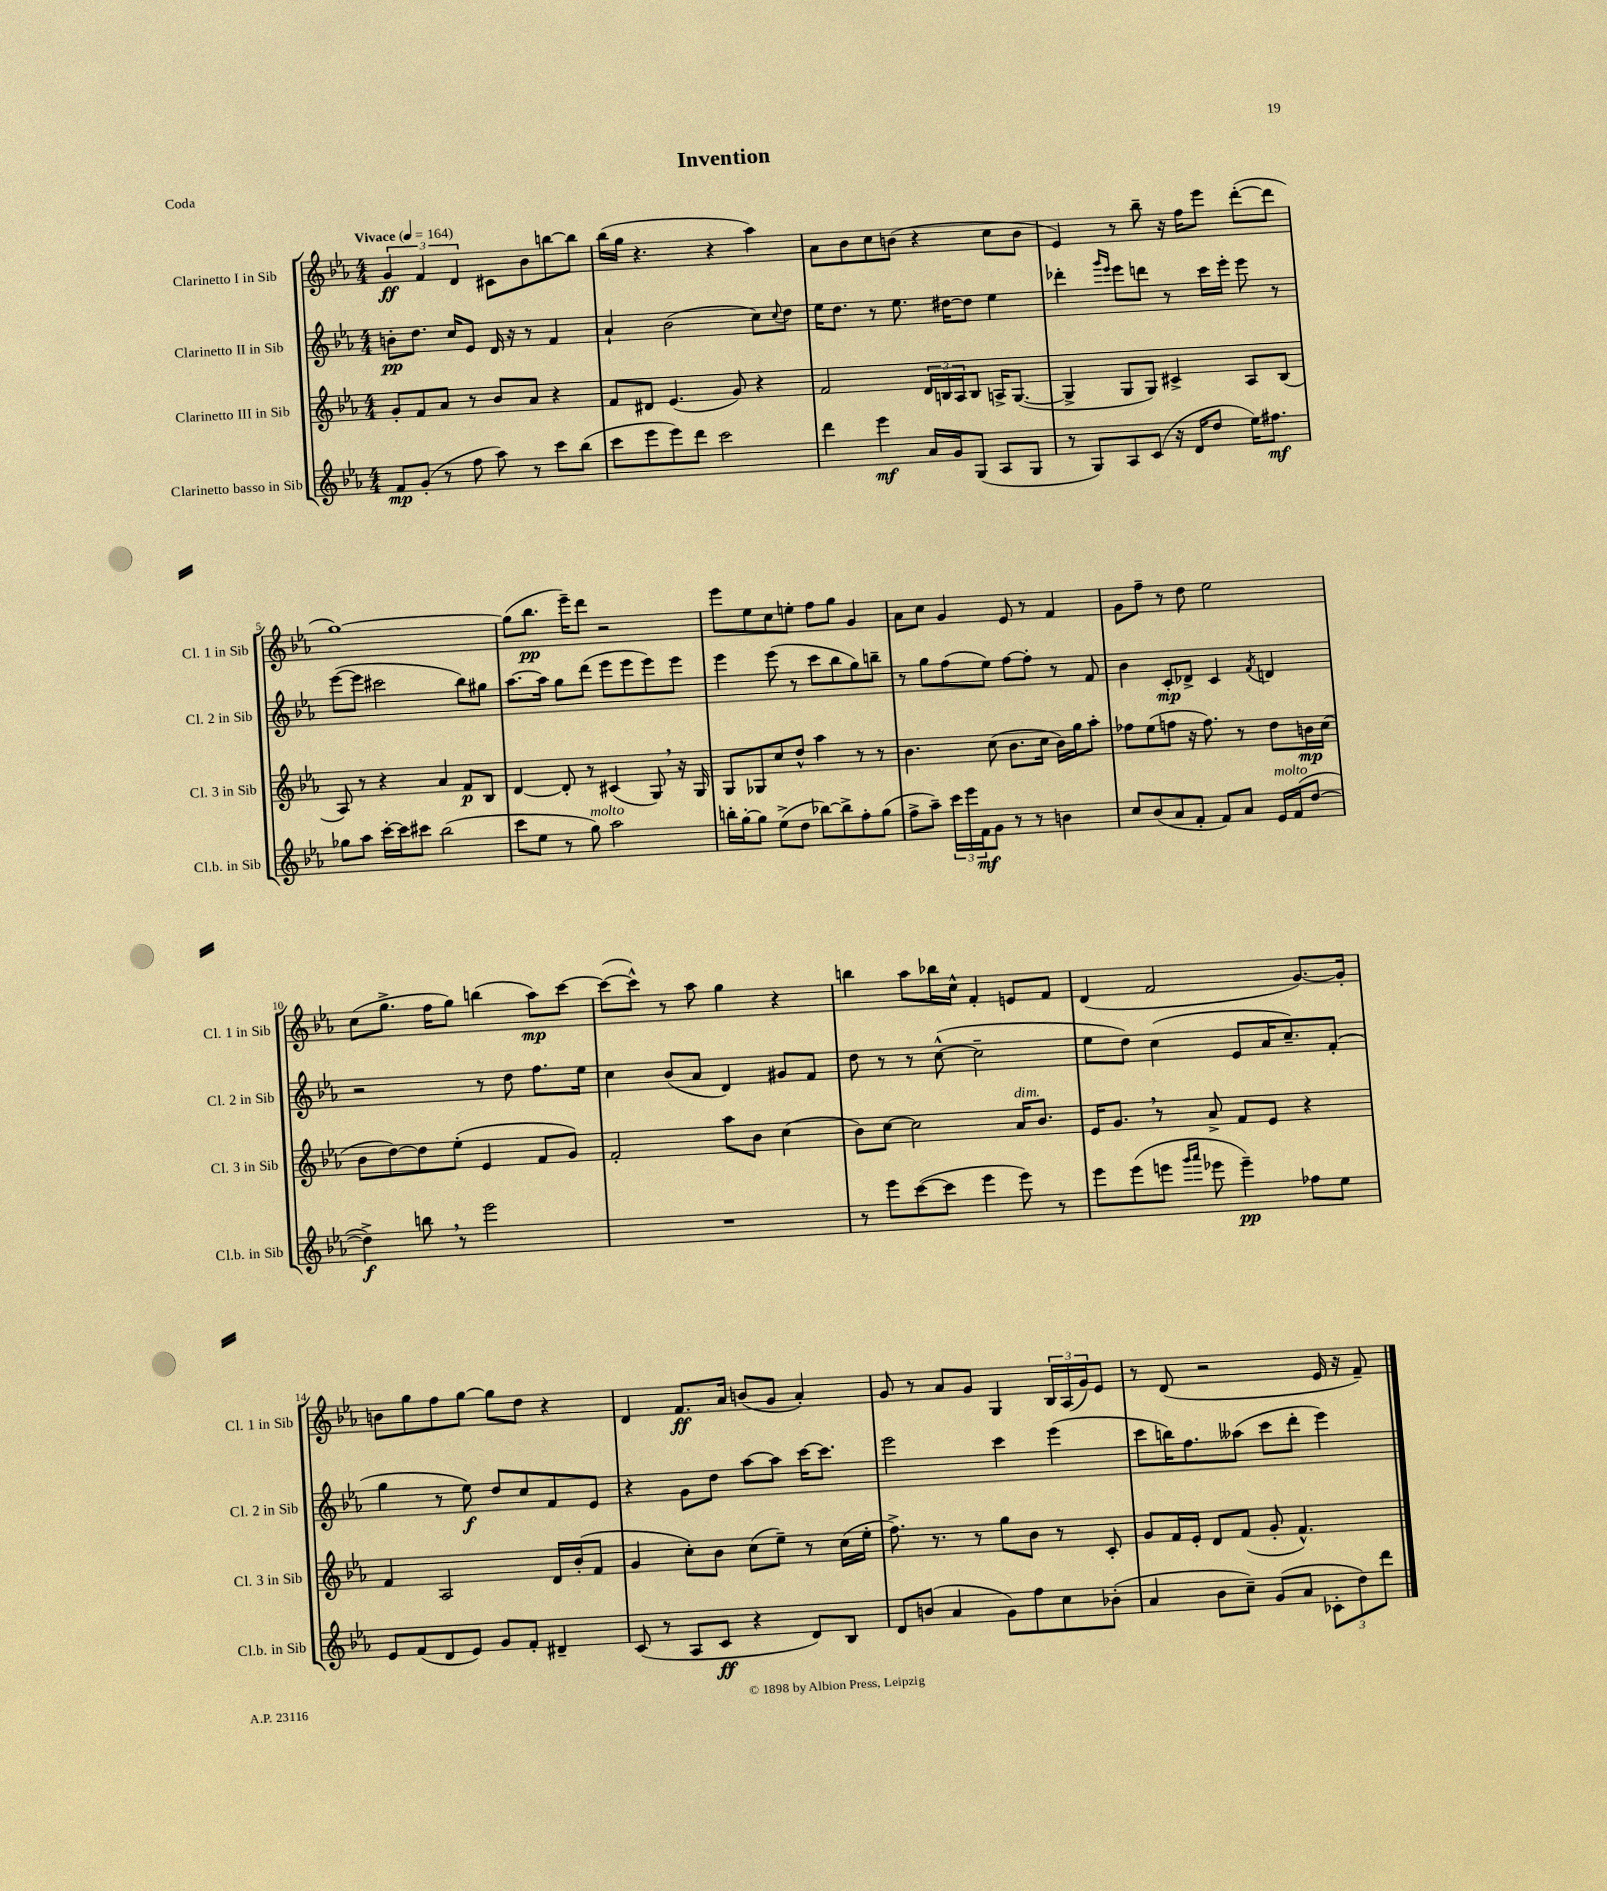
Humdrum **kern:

**kern	**kern	**kern	**kern
*staff4	*staff3	*staff2	*staff1
*clefG2	*clefG2	*clefG2	*clefG2
*k[b-e-a-]	*k[b-e-a-]	*k[b-e-a-]	*k[b-e-a-]
*M4/4	*M4/4	*M4/4	*M4/4
*MM164	*MM164	*MM164	*MM164
8f	8g'	8b'	6g
(8g'	8f	8.dd	.
.	.	.	6f
8r	8a-	.	.
.	.	16cc	.
.	.	.	6d
8ff	8r	8e-	.
8aa-)	8b-	16d	8c#
.	.	16r	.
8r	8a-	8r	8b-
8ccc	4r	4f	[8bb
(8bb-	.	.	8bb]
=	=	=	=
8ccc	8f	4a-`	(16bb-
.	.	.	16gg
8eee-	8d#	.	4.r
8eee-)	(4.e-	(2b-	.
8ddd	.	.	.
2ccc	.	.	4r
.	8g)	.	.
.	4r	8cc)	4aa-)
.	.	8qqcc	.
.	.	8dd	.
=	=	=	=
4ddd	2f	16ee-	8a-
.	.	8.dd	.
.	.	.	8b-
4eee-	.	8r	8cc
.	.	8.ee-	(8b
16a-	24d	.	4r
.	24B	.	.
16g	.	[16dd#	.
.	24A-	.	.
(8G	8B	8dd#]	.
8A-	16A^	4ee-	8cc
.	([8.G	.	.
8G	.	.	8b
=	=	=	=
8r	4G^]	4ddd-'	4e-)
8G)	.	.	.
.	.	16qqggg	.
.	.	16qqeee-	.
8A-	8G	8eee-	8r
(8c	8G)	8ddd	8bb-~
16r	4c#^	8r	16r
16d	.	.	16ff
8dd	.	16ccc	8eee-
.	.	16eee-'	.
16ee-)	8A-	8eee-	([8ddd'
8.ff#	.	.	.
.	(8B-	8r	8ddd]
=	=	=	=
8gg-	8A-)	([8eee-	[1gg)
8aa-	8r	8eee-]	.
[16ccc'	4r	2ccc#	.
16ccc]	.	.	.
8ccc#	.	.	.
(2bb-	4a-	.	.
.	8f	8bb-)	.
.	8B-	8gg#	.
=	=	=	=
8ccc	[4d	[8.aa-	(8gg]
8ee-	.	.	8.bb-
.	.	16aa-]	.
8r	8d']	8gg	.
.	.	.	16eee-~)
8gg)	8r	(8ddd	8ddd
2aa-	(4c#	8eee-	2r
.	.	8eee-	.
.	8G)	8eee-)	.
.	16r	8eee-	.
.	16G	.	.
=	=	=	=
16bb'	8G	4eee-	8eee-
[16gg'	.	.	.
8gg]	8G-	.	8ee-
(8ee-^	8cc	(8eee-	8cc
8dd	8dd^^	8r	8ee'
[8bb-)	4aa-	8ccc	8ff
8bb-^]	.	8bb-	8gg
8ff'	8r	8gg)	4g
(8gg	8r	8bb~	.
=	=	=	=
8ff^	4.b-	8r	8a-
8aa-~)	.	8gg	8cc
24ccc	.	(8ff	4g
24eee-	.	.	.
24f	.	.	.
8g	(8cc	8ee-)	.
8r	8.b-	[8ff	8e-
8r	.	8ff']	8r
.	16cc	.	.
4b	16b-)	8r	4f
.	16gg	.	.
.	8aa-'	8f	.
=	=	=	=
8cc	8ff-	4b-	8g
(8b-	(8ee-	.	8ff~
8a-	8ff	8c'	8r
8f'	16r	8d-^	8dd
.	8.ff)	.	.
8f)	.	4c	2ee-
8a-	8r	.	.
.	.	8qf	.
16e-	8dd	4d	.
(16f	.	.	.
[8dd	16b	.	.
.	(16cc	.	.
=	=	=	=
4dd^])	8b-	2r	(8cc
.	[8dd)	.	8.gg^
8bb	8dd]	.	.
.	.	.	16ff
8r	(8ee-'	.	8gg)
2eee-	4e-	8r	(4bb
.	.	8dd	.
.	8f	8.ff	8aa-)
.	8g)	.	[8ccc
.	.	16ee-	.
=	=	=	=
1r	2f'	4cc	(8ccc_
.	.	.	8ccc^^])
.	.	(8b-	8r
.	.	8a-	8aa-
.	8aa-	4d)	4gg
.	8b-	.	.
.	(4cc	8g#	4r
.	.	8f	.
=	=	=	=
8r	8b-)	8dd	4bb
8eee-	[8cc	8r	.
([8ccc	2cc]	8r	8aa-
8ccc]	.	([8cc^^	16bb-
.	.	.	16cc^^
4eee-	.	2cc~]	4f'
8eee-)	16a-	.	8e
.	8.b-	.	.
8r	.	.	8f
=	=	=	=
8eee-	16e-	8ee-	(4d
.	8.g	.	.
(8eee-	.	8dd)	.
8eee	8r	(4cc	2f
16qqggg	.	.	.
16qqaaa-	.	.	.
8eee-	8a-^	.	.
4eee-~)	8f	8e-	.
.	8e-	16a-	.
.	.	8.cc~)	.
8ff-	4r	.	[8.g)
8ee-	.	(8f'	.
.	.	.	16g']
=	=	=	=
8e-	4f	4gg	8b
(8f	.	.	8gg
8d	2A-	8r	8ff
8e-)	.	8ee-)	[8gg
8g	.	8dd	8gg]
8f'	.	8cc	8dd
4d#~	16d	8f	4r
.	(16b-'	.	.
.	8f	8e-	.
=	=	=	=
(8c	4g	4r	4d
8r	.	.	.
8A-	8cc')	8g	8.f
8c	8b-	8dd	.
.	.	.	16a-
4r	(8cc	[8aa-	(8b
.	8ee-~)	8aa-]	8g
8d)	8r	[16ccc	4a-')
.	.	8.ccc]	.
8B-	(16cc	.	.
.	16ee-'	.	.
=	=	=	=
8d	8.ff^)	2eee-	8g
(8b	.	.	8r
.	8.r	.	.
4a-	.	.	8a-
.	8r	.	8g
8g)	8gg	4ccc	4G
8ff	8b-	.	.
8cc	8r	(4eee-	24B-
.	.	.	(24A-
.	.	.	24g)
(8b-'	8c'	.	8e-
=	=	=	=
4a-	8g	8ccc	8r
.	16f	16bb)	(8d
.	16e-'	8.ff	.
8b-	8d	.	2r
8cc~)	(8f	(8aa--	.
(8g	8g'	8ccc	.
8a-	4.f^^)	8ddd'	.
12c-'	.	4eee-)	16e-
.	.	.	16r
12dd)	.	.	.
.	.	.	8f~)
12ddd	.	.	.
==	==	==	==
*-	*-	*-	*-
